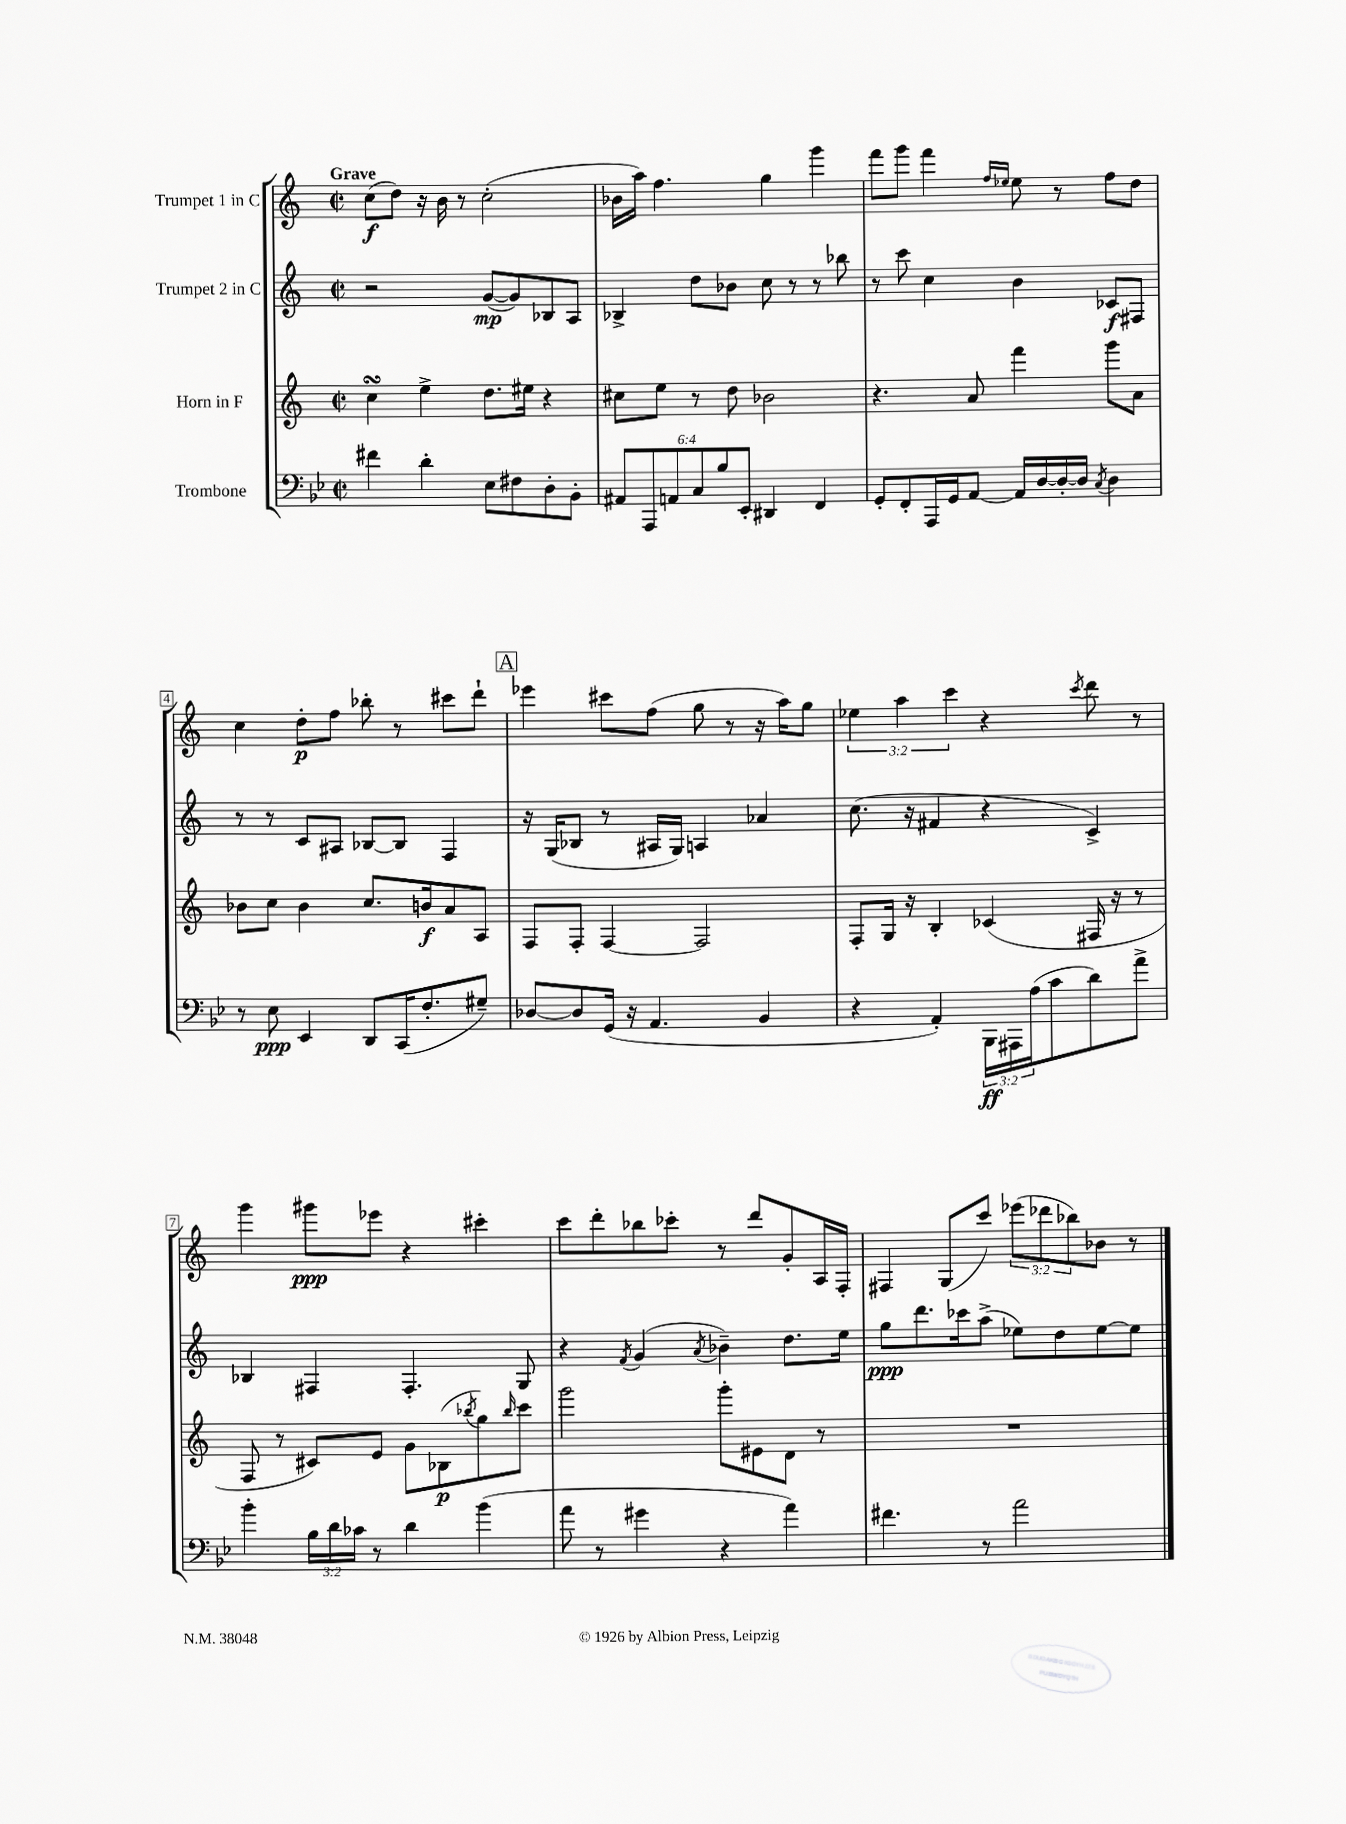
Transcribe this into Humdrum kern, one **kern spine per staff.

**kern	**dynam	**kern	**dynam	**kern	**dynam	**kern	**dynam
*part4	*part4	*part3	*part3	*part2	*part2	*part1	*part1
*staff4	*staff4	*staff3	*staff3	*staff2	*staff2	*staff1	*staff1
*I"Trombone	*	*I"Horn in F	*	*I"Trumpet 2 in C	*	*I"Trumpet 1 in C	*
*clefF4	*	*clefG2	*	*clefG2	*	*clefG2	*
*k[b-e-]	*	*k[]	*	*k[]	*	*k[]	*
*M2/2	*	*M2/2	*	*M2/2	*	*M2/2	*
*met(c|)	*	*met(c|)	*	*met(c|)	*	*met(c|)	*
=1	=1	=1	=1	=1	=1	=1	=1
!	!	!	!	!	!	!LO:TX:a:B:t=Grave	!
4f#X\	.	4ccsSSs\	.	2r	.	(8cc\L	f
.	.	.	.	.	.	8dd\J)	.
4d'\	.	4ee^\	.	.	.	16r	.
.	.	.	.	.	.	16b\	.
.	.	.	.	.	.	8r	.
8E-\L	.	8.dd\L	.	([8g/L	mp	(2cc'\	.
8F#X\	.	.	.	8g/])	.	.	.
.	.	16ee#X\Jk	.	.	.	.	.
8D'\	.	4r	.	8B-X/	.	.	.
8BB-'\J	.	.	.	8A/J	.	.	.
=2	=2	=2	=2	=2	=2	=2	=2
12AA#X/L	.	8cc#X\L	.	4B-X^/	.	16b-X\LL	.
.	.	.	.	.	.	16aa\JJ)	.
12AAA/	.	.	.	.	.	.	.
.	.	8ee\J	.	.	.	4.ff\	.
12AAn/	.	.	.	.	.	.	.
12C/	.	8r	.	8dd\L	.	.	.
12B-/	.	.	.	.	.	.	.
.	.	8dd\	.	8b-X\J	.	.	.
12EE-'/J	.	.	.	.	.	.	.
4DD#X/	.	2b-X\	.	8cc\	.	4gg\	.
.	.	.	.	8r	.	.	.
4FF/	.	.	.	8r	.	4ggg\	.
.	.	.	.	8bb-X\	.	.	.
=3	=3	=3	=3	=3	=3	=3	=3
8GG'/L	.	4.r	.	8r	.	8fff\L	.
8FF'/	.	.	.	8ccc\	.	8ggg\J	.
16AAA/L	.	.	.	4cc\	.	4fff\	.
16GG/J	.	.	.	.	.	.	.
[8AA/J	.	8a/	.	.	.	.	.
.	.	.	.	.	.	16qqff/LL	.
.	.	.	.	.	.	16qqee-X/JJ	.
16AA/LL]	.	4fff\	.	4b\	.	8ee-\	.
[16D/	.	.	.	.	.	.	.
16D'/_	.	.	.	.	.	8r	.
16D/JJ]	.	.	.	.	.	.	.
8qC/	.	.	.	.	.	.	.
4D\	.	8ggg\L	.	8c-X/L	f	8ff\L	.
.	.	8a\J	.	8F#X/J	.	8dd\J	.
!!LO:LB:g=z
=4	=4	=4	=4	=4	=4	=4	=4
8r	.	8b-X\L	.	8r	.	4cc\	.
8E-\	ppp	8cc\J	.	8r	.	.	.
4EE-/	.	4b-\	.	8c/L	.	8dd'\L	p
.	.	.	.	8A#X/J	.	8ff\J	.
8DD/L	.	8.cc/L	.	[8B-X/L	.	8bb-X'\	.
(16CC/K	.	.	.	8B-/J]	.	8r	.
8.F'/	.	16bn/k	f	.	.	.	.
.	.	8a/	.	4F/	.	8ccc#X\L	.
8G#X~/J)	.	8A/J	.	.	.	8ddd`\J	.
!!LO:REH:place=s1:t=A
=5	=5	=5	=5	=5	=5	=5	=5
[8D-X/L	.	8F/L	.	16r	.	4eee-X\	.
.	.	.	.	(16G/KL	.	.	.
8D-/]	.	8F'/J	.	8B-X/J	.	.	.
(16GG/Jk	.	[4F/	.	8r	.	8ccc#X\L	.
16r	.	.	.	.	.	.	.
4.AA/	.	.	.	16A#X/LL	.	(8ff\J	.
.	.	.	.	16G/JJ)	.	.	.
.	.	2F/]	.	4An/	.	8gg\	.
.	.	.	.	.	.	8r	.
4BB-/	.	.	.	4a-X/	.	16r	.
.	.	.	.	.	.	16aa\KL)	.
.	.	.	.	.	.	8gg\J	.
=6	=6	=6	=6	=6	=6	=6	=6
4r	.	8F'/L	.	(8.cc\	.	6ee-X\	.
.	.	16G/Jk	.	.	.	.	.
.	.	.	.	.	.	6aa\	.
.	.	16r	.	16r	.	.	.
4AA'/)	.	4B'/	.	4f#X/	.	.	.
.	.	.	.	.	.	6ccc\	.
24BBB-\LL	ff	(4c-X/	.	4r	.	4r	.
24AAA#X\	.	.	.	.	.	.	.
(24A\J	.	.	.	.	.	.	.
8c\	.	.	.	.	.	.	.
.	.	.	.	.	.	8qccc/	.
8d\)	.	16F#X/	.	4c^/)	.	8ddd\	.
.	.	16r	.	.	.	.	.
8a^\J	.	8r	.	.	.	8r	.
!!LO:LB:g=z
=7	=7	=7	=7	=7	=7	=7	=7
4b-'\	.	8F/	.	4B-X/	.	4ggg\	.
.	.	8r	.	.	.	.	.
24B-\LL	.	8c#X/L)	.	4F#X/	.	8ggg#X\L	ppp
24d\	.	.	.	.	.	.	.
24c-X\JJ	.	.	.	.	.	.	.
8r	.	8e/J	.	.	.	8eee-X\J	.
4d\	.	8g\L	.	4.F#'/	.	4r	.
.	.	(8B-X\	p	.	.	.	.
.	.	8qbb-X/	.	.	.	.	.
(4b-\	.	8gg\)	.	.	.	4ccc#X'\	.
.	.	16qqbb-/	.	.	.	.	.
.	.	8ccc\J	.	8G/	.	.	.
=8	=8	=8	=8	=8	=8	=8	=8
8a\	.	2ggg\	.	4r	.	8ccc\L	.
8r	.	.	.	.	.	8ddd'\	.
.	.	.	.	8qf/	.	.	.
4g#X\	.	.	.	(4g/	.	8bb-X\	.
.	.	.	.	.	.	8ccc-X'\J	.
.	.	.	.	8qa/	.	.	.
4r	.	8ggg'\L	.	4b-X~\)	.	8r	.
.	.	8e#X\	.	.	.	8ddd/L	.
4a\)	.	8d\J	.	8.dd\L	.	8g'/	.
.	.	8r	.	.	.	16A/L	.
.	.	.	.	16ee\Jk	.	16F'/JJ	.
=9	=9	=9	=9	=9	=9	=9	=9
4.f#X\	.	1r	.	8gg\L	ppp	4F#X/	.
.	.	.	.	8.ddd\	.	.	.
.	.	.	.	.	.	(8G/L	.
.	.	.	.	16ccc-X\k	.	.	.
8r	.	.	.	(8aa^\J	.	8ccc/J)	.
2a\	.	.	.	8ee-X\L)	.	(12eee-X\L	.
.	.	.	.	.	.	12ddd-X\	.
.	.	.	.	8dd\	.	.	.
.	.	.	.	.	.	12bb-X\)	.
.	.	.	.	[8ee-\	.	8b-X\J	.
.	.	.	.	8ee-\J]	.	8r	.
==	==	==	==	==	==	==	==
*-	*-	*-	*-	*-	*-	*-	*-
